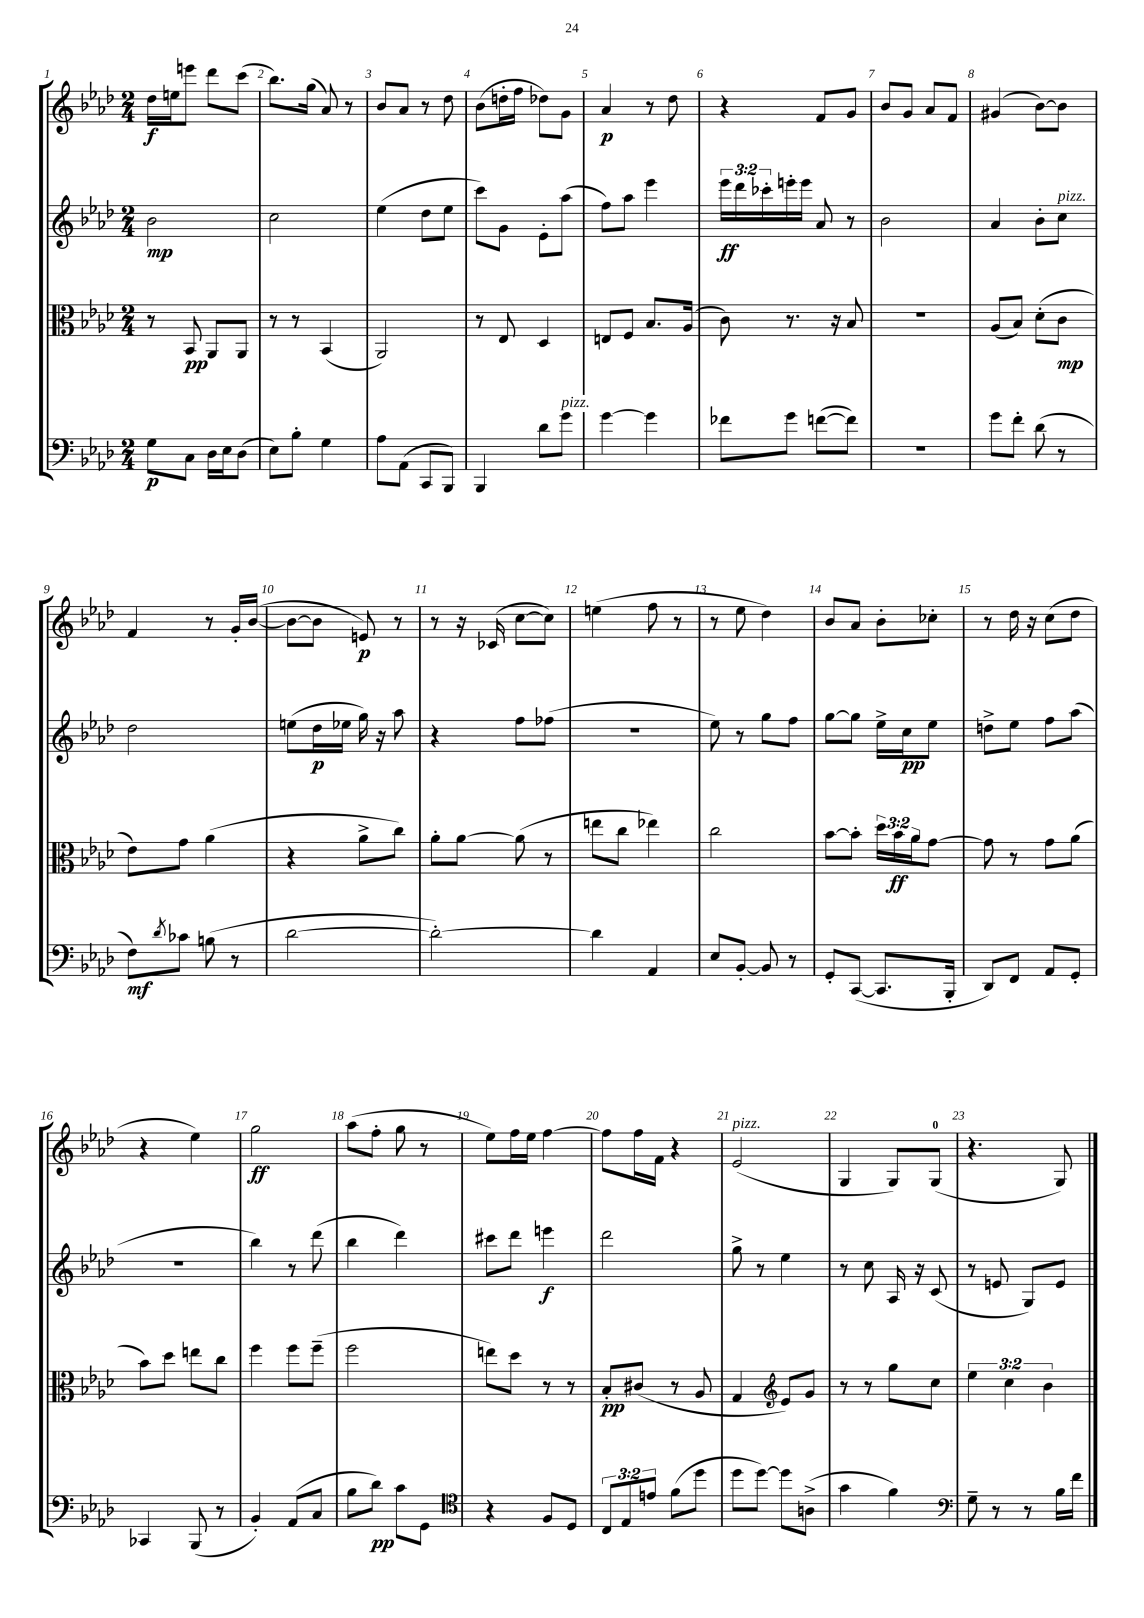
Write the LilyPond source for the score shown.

<<
\new StaffGroup <<
\new Staff = "s0" {
    \clef treble \key aes \major \numericTimeSignature \time 2/4
    des''16\f e''16 e'''8 des'''8 c'''8( |
    bes''8.) g''16( aes'8) r8 |
    bes'8 aes'8 r8 des''8 |
    bes'8( d''16-. f''16 des''8) g'8 |
    aes'4\p r8 des''8 |
    r4 f'8 g'8 |
    bes'8 g'8 aes'8 f'8 |
    gis'4( bes'8~) bes'8 |
    f'4 r8 g'16-. bes'16~( |
    bes'8~ bes'8 e'8\p) r8 |
    r8 r16 ces'16( c''8~ c''8) |
    e''4( f''8 r8 |
    r8 ees''8 des''4) |
    bes'8 aes'8 bes'8-. ces''8-. |
    r8 des''16 r16 c''8( des''8 |
    r4 ees''4) |
    g''2\ff |
    aes''8( f''8-. g''8 r8 |
    ees''8) f''16 ees''16 f''4~ |
    f''8 f''16 f'16 r4 |
    ees'2^\markup { \italic "pizz." }( |
    g4 g8) g8-0( |
    r4. g8) \bar "|." |
}
\new Staff = "s1" {
    \clef treble \key aes \major \numericTimeSignature \time 2/4 \override Staff.TupletNumber.text = #tuplet-number::calc-fraction-text
    bes'2\mp |
    c''2 |
    ees''4( des''8 ees''8 |
    c'''8) g'8 ees'8-. aes''8( |
    f''8) aes''8 ees'''4 |
    \tuplet 3/2 { ees'''16\ff des'''16 ces'''16-. } e'''16-. e'''16 aes'8 r8 |
    bes'2 |
    aes'4 bes'8-. c''8^\markup { \italic "pizz." } |
    des''2 |
    e''8( des''16\p ees''16 g''16) r16 aes''8 |
    r4 f''8 fes''8( |
    R2 |
    ees''8) r8 g''8 f''8 |
    g''8~ g''8 ees''16-> c''16\pp ees''8 |
    d''8-> ees''8 f''8 aes''8( |
    r2 |
    bes''4) r8 des'''8( |
    bes''4 des'''4) |
    cis'''8 des'''8 e'''4\f |
    des'''2 |
    g''8-> r8 ees''4 |
    r8 c''8 aes16 r16 c'8( |
    r8 e'8 g8) e'8 \bar "|." |
}
\new Staff = "s2" {
    \clef alto \key aes \major \numericTimeSignature \time 2/4 \override Staff.TupletNumber.text = #tuplet-number::calc-fraction-text
    r8 bes,8\pp aes,8 aes,8 |
    r8 r8 bes,4( |
    aes,2) |
    r8 ees8 des4 |
    e8 f8 bes8. aes16( |
    c'8) r8. r16 bes8 |
    r2 |
    aes8( bes8) des'8-.( c'8\mp |
    ees'8) g'8 aes'4( |
    r4 aes'8-> c''8) |
    aes'8-. aes'8~ aes'8( r8 |
    e''8 c''8 ees''4) |
    c''2 |
    bes'8~ bes'8-. \tuplet 3/2 { des''16 bes'16\ff aes'16 } g'8~ |
    g'8 r8 g'8 aes'8( |
    bes'8) des''8 e''8 c''8 |
    f''4 f''8 f''8--( |
    f''2 |
    e''8) des''8 r8 r8 |
    bes8-.\pp cis'8( r8 aes8 |
    g4 \clef treble ees'8) g'8 |
    r8 r8 g''8 c''8 |
    \tuplet 3/2 { ees''4 c''4 bes'4 } \bar "|." |
}
\new Staff = "s3" {
    \clef bass \key aes \major \numericTimeSignature \time 2/4 \override Staff.TupletNumber.text = #tuplet-number::calc-fraction-text
    g8\p c8 des16 ees16 des8( |
    ees8) bes8-. g4 |
    aes8 aes,8( c,8 bes,,8) |
    bes,,4 des'8 g'8^\markup { \italic "pizz." } |
    g'4~ g'4 |
    fes'8 g'8 f'8~( f'8) |
    r2 |
    g'8 f'8-. des'8( r8 |
    f8\mf) \acciaccatura { des'8 } ces'8 b8( r8 |
    des'2~ |
    des'2~-.) |
    des'4 aes,4 |
    ees8 bes,8~-. bes,8 r8 |
    g,8-. c,8~( c,8. bes,,16-. |
    des,8) f,8 aes,8 g,8-. |
    ces,4 bes,,8( r8 |
    bes,4-.) aes,8( c8 |
    bes8 des'8\pp) c'8 g,8 |
    \clef tenor r4 f8 des8 |
    \tuplet 3/2 { c8 ees8 e'8 } f'8( des''8 |
    des''8 des''8~) des''8 a8->( |
    g'4 f'4) |
    \clef bass g8-- r8 r8 bes16 f'16 \bar "|." |
}
>>
>>
\layout { \context { \Score \override BarNumber.break-visibility = ##(#f #t #t) barNumberVisibility = #all-bar-numbers-visible } }
